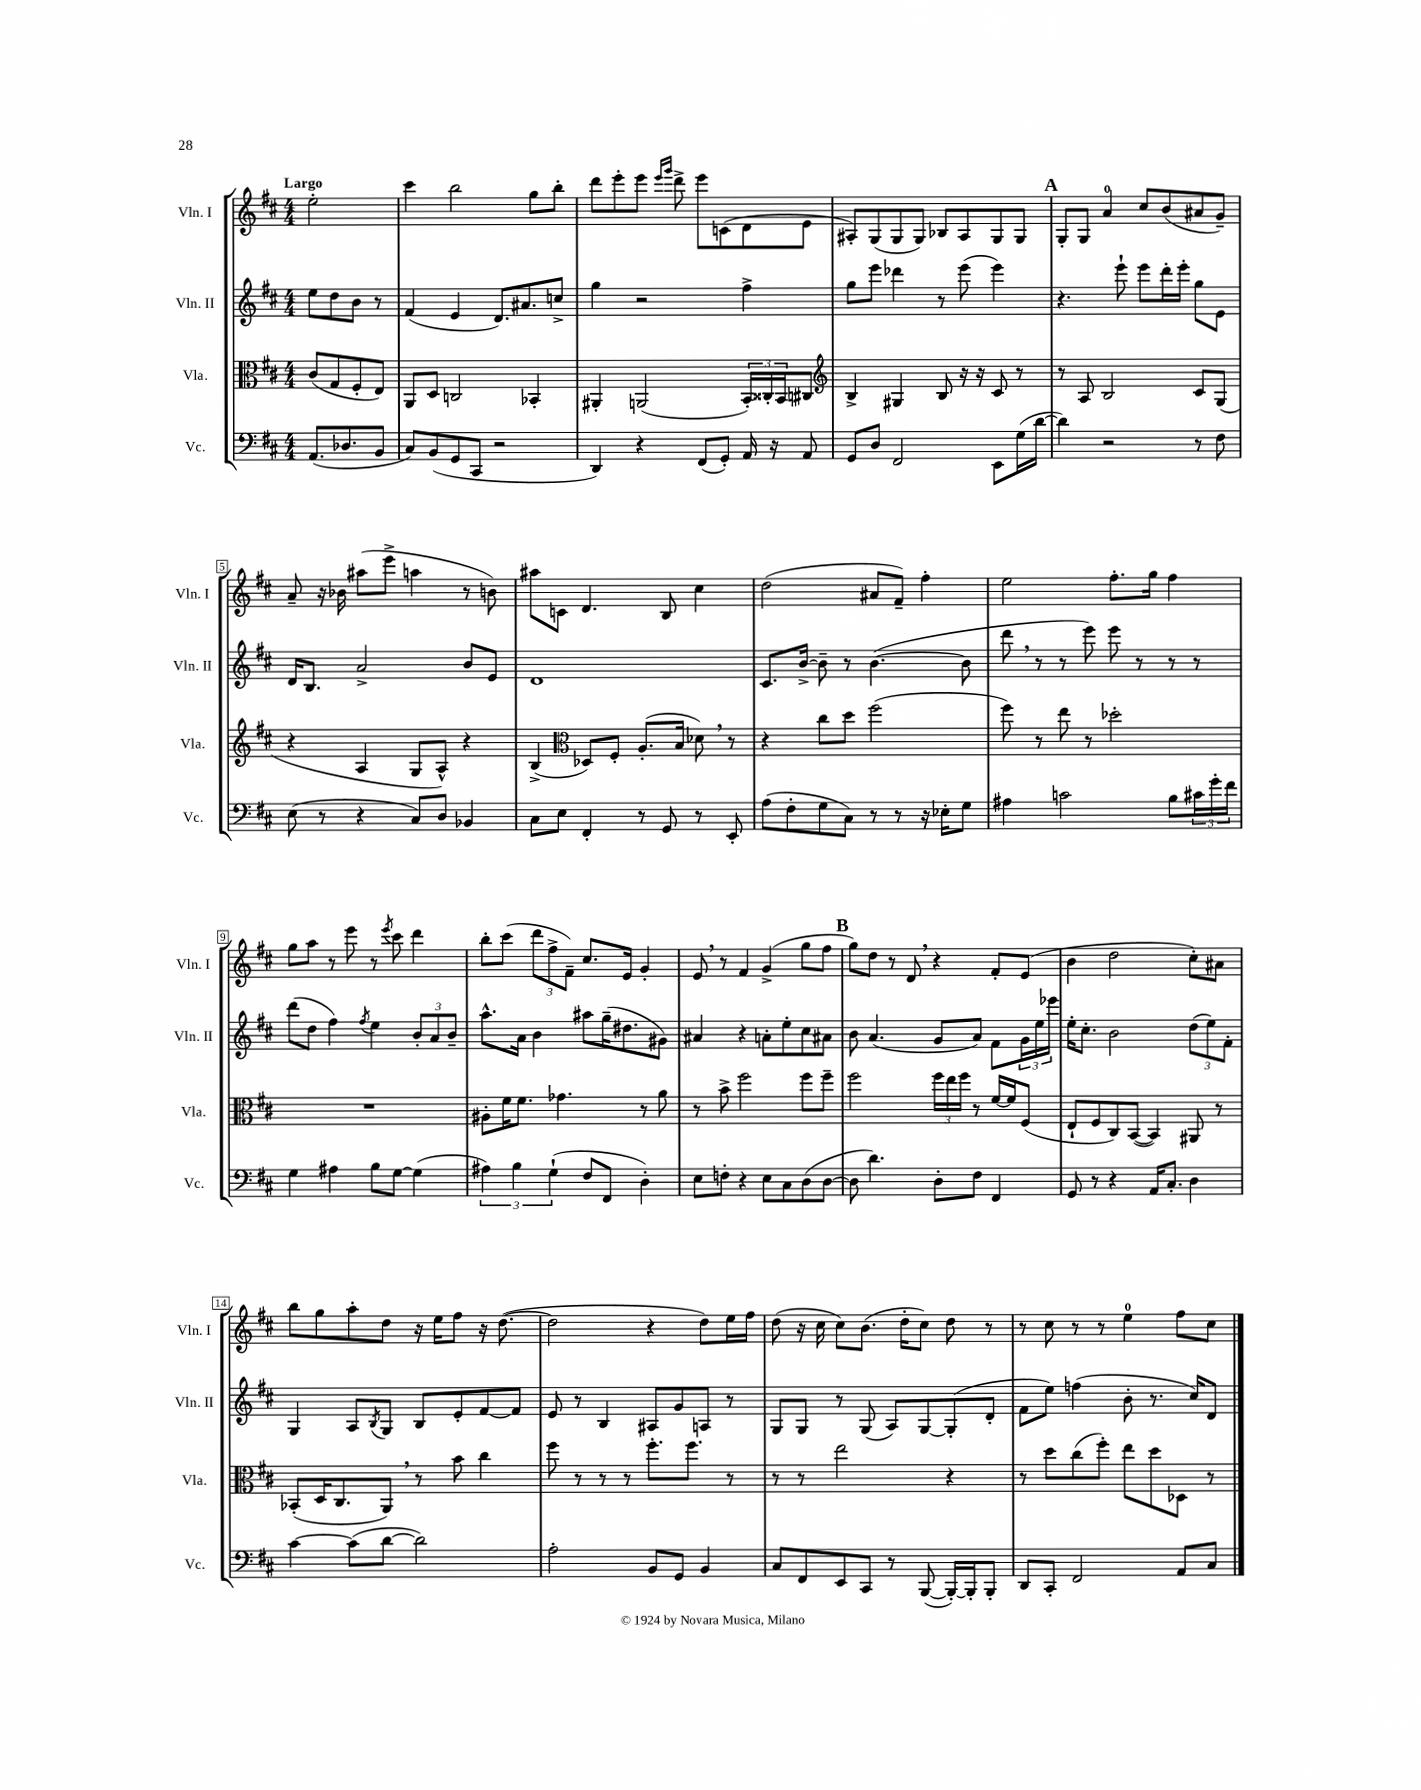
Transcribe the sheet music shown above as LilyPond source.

<<
\new StaffGroup <<
\new Staff = "s0" \with { instrumentName = "Vln. I" shortInstrumentName = "Vln. I" } {
    \clef treble \key d \major \numericTimeSignature \time 4/4 \partial 2 \tempo "Largo"
    e''2-. |
    cis'''4 b''2 g''8 b''8-. |
    d'''8 e'''8-. e'''8 \grace { e'''16 g'''16 } d'''8-> e'''8 c'8( d'8 e'8 |
    ais8-.) g8( g8 g8) bes8 ais8 g8 g8 |
    \mark \markup { \bold "A" } g8-. g8 a'4-0 cis''8 b'8( ais'8 g'8--) |
    a'8-- r16 bes'16 ais''8( e'''8-> a''4 r8 b'8) |
    ais''8 c'8 d'4. b8 cis''4 |
    d''2( ais'8 fis'8--) fis''4-. |
    e''2 fis''8.-. g''16 fis''4 |
    g''8 a''8 r8 e'''8 r8 \acciaccatura { e'''8 } cis'''8 d'''4 |
    b''8-. cis'''8( \tuplet 3/2 { d'''8 fis''8-> fis'8--) } cis''8. e'16 g'4-. |
    e'8 \breathe r8 fis'4 g'4->( g''8 fis''8 |
    \mark \markup { \bold "B" } g''8) d''8 r8 d'8 \breathe r4 fis'8-. e'8( |
    b'4 d''2 cis''8-.) ais'8 |
    b''8 g''8 a''8-. d''8 r16 e''16 fis''8 r16 d''8.~( |
    d''2 r4 d''8) e''16 fis''16 |
    d''8( r16 cis''16 cis''8) b'8.( d''16-. cis''8) d''8 r8 |
    r8 cis''8 r8 r8 e''4-0 fis''8 cis''8 \bar "|." |
}
\new Staff = "s1" \with { instrumentName = "Vln. II" shortInstrumentName = "Vln. II" } {
    \clef treble \key d \major \numericTimeSignature \time 4/4 \partial 2
    e''8 d''8 b'8 r8 |
    fis'4( e'4 d'8.) ais'8. c''8-> |
    g''4 r2 fis''4-> |
    g''8 e'''8 des'''4 r8 e'''8( e'''4) |
    \mark \markup { \bold "A" } r4. e'''8-! e'''8 d'''16-. e'''16-. g''8 e'8 |
    d'16 b8. a'2-> b'8 e'8 |
    d'1 |
    cis'8. b'16~-> b'8-- r8 b'4.~( b'8 |
    d'''8 \breathe r8 r8 e'''8) e'''8 r8 r8 r8 |
    d'''8( d''8 fis''4) \acciaccatura { fis''8 } e''4 \tuplet 3/2 { b'8-. a'8 b'8-- } |
    a''8.-^ a'16 b'4 ais''8 g''16--( dis''8. gis'8) |
    ais'4 r4 a'8-. e''8-. cis''8 ais'8 |
    \mark \markup { \bold "B" } b'8 a'4.( g'8 a'8) fis'8 \tuplet 3/2 { g'16 e''16 ees'''16 } |
    e''16-. cis''8.-. b'2 \tuplet 3/2 { d''8( e''8) fis'8-. } |
    g4 a8 \acciaccatura { b8 } g8 b8 e'8-. fis'8~ fis'8 |
    e'8 r8 b4 ais8 g'8 a8 r8 |
    g8 g8 r8 g8( a8) g8~ g8-.( d'8-. |
    fis'8 e''8) f''4( b'8-. r8. cis''16) d'8 \bar "|." |
}
\new Staff = "s2" \with { instrumentName = "Vla." shortInstrumentName = "Vla." } {
    \clef alto \key d \major \numericTimeSignature \time 4/4 \partial 2
    cis'8( g8 fis8-. e8) |
    a,8 d8 c2 bes,4-. |
    ais,4-. a,2( \tuplet 3/2 { b,16-.) cisis16-. b,16 } cis8 |
    \clef treble b4-> gis4 b8 r16 r16 cis'8 r8 |
    \mark \markup { \bold "A" } r8 a8 b2 cis'8 g8( |
    r4 a4 g8 a8-^) r4 |
    b4->( \clef alto des8) fis8-. a8.-.( b16 des'8) \breathe r8 |
    r4 cis''8 d''8 fis''2( |
    fis''8) r8 e''8 r8 des''2-. |
    R1 |
    ais8-. fis'16 fis'8. ges'4. r8 a'8 |
    r8 b'8-> fis''2 fis''8 fis''8-- |
    \mark \markup { \bold "B" } fis''2 \tuplet 3/2 { fis''16 e''16 fis''16 } r8 fis'16~ fis'16 fis8( |
    e8-! fis8 cis8) b,8~( b,4) ais,8 r8 |
    bes,8-.( d16 cis8. a,8) \breathe r8 b'8 cis''4 |
    fis''8 r8 r8 r8 fis''8.-. fis''8. r8 |
    r8 r8 e''2 r4 |
    r8 d''8 cis''8( fis''8-.) e''8 d''8 des8 r8 \bar "|." |
}
\new Staff = "s3" \with { instrumentName = "Vc." shortInstrumentName = "Vc." } {
    \clef bass \key d \major \numericTimeSignature \time 4/4 \partial 2
    a,8.( des8. b,8 |
    cis8) b,8( g,8 cis,8 r2 |
    d,4) r4 fis,8( g,8-.) a,16 r16 a,8 |
    g,8 d8 fis,2 e,8 g16( d'16~ |
    \mark \markup { \bold "A" } d'4) r2 r8 fis8 |
    e8( r8 r4 cis8) d8 bes,4 |
    cis8 e8 fis,4-. r8 g,8 r8 e,8-. |
    a8( fis8-. g8 cis8) r8 r8 r16 ees16-. g8 |
    ais4 c'2 b8 \tuplet 3/2 { cis'16 g'16-. fis'16 } |
    g4 ais4 b8 g8~ g4( |
    \tuplet 3/2 { ais4) b4 g4-!( } fis8 fis,8 d4-.) |
    e8 f8-. r4 e8 cis8 d8( d8~ |
    \mark \markup { \bold "B" } d8 d'4.) d8-. fis8 fis,4 |
    g,8 r8 r4 a,16 cis8.-. d4 |
    cis'4~ cis'8( d'8~ d'2) |
    a2-. b,8 g,8 b,4 |
    cis8 fis,8 e,8 cis,8 r8 b,,8~( b,,16~-.) b,,16-. b,,8-. |
    d,8 cis,8-. fis,2 a,8 cis8 \bar "|." |
}
>>
>>
\layout { \context { \Score \override BarNumber.stencil = #(make-stencil-boxer 0.1 0.3 ly:text-interface::print) } }
